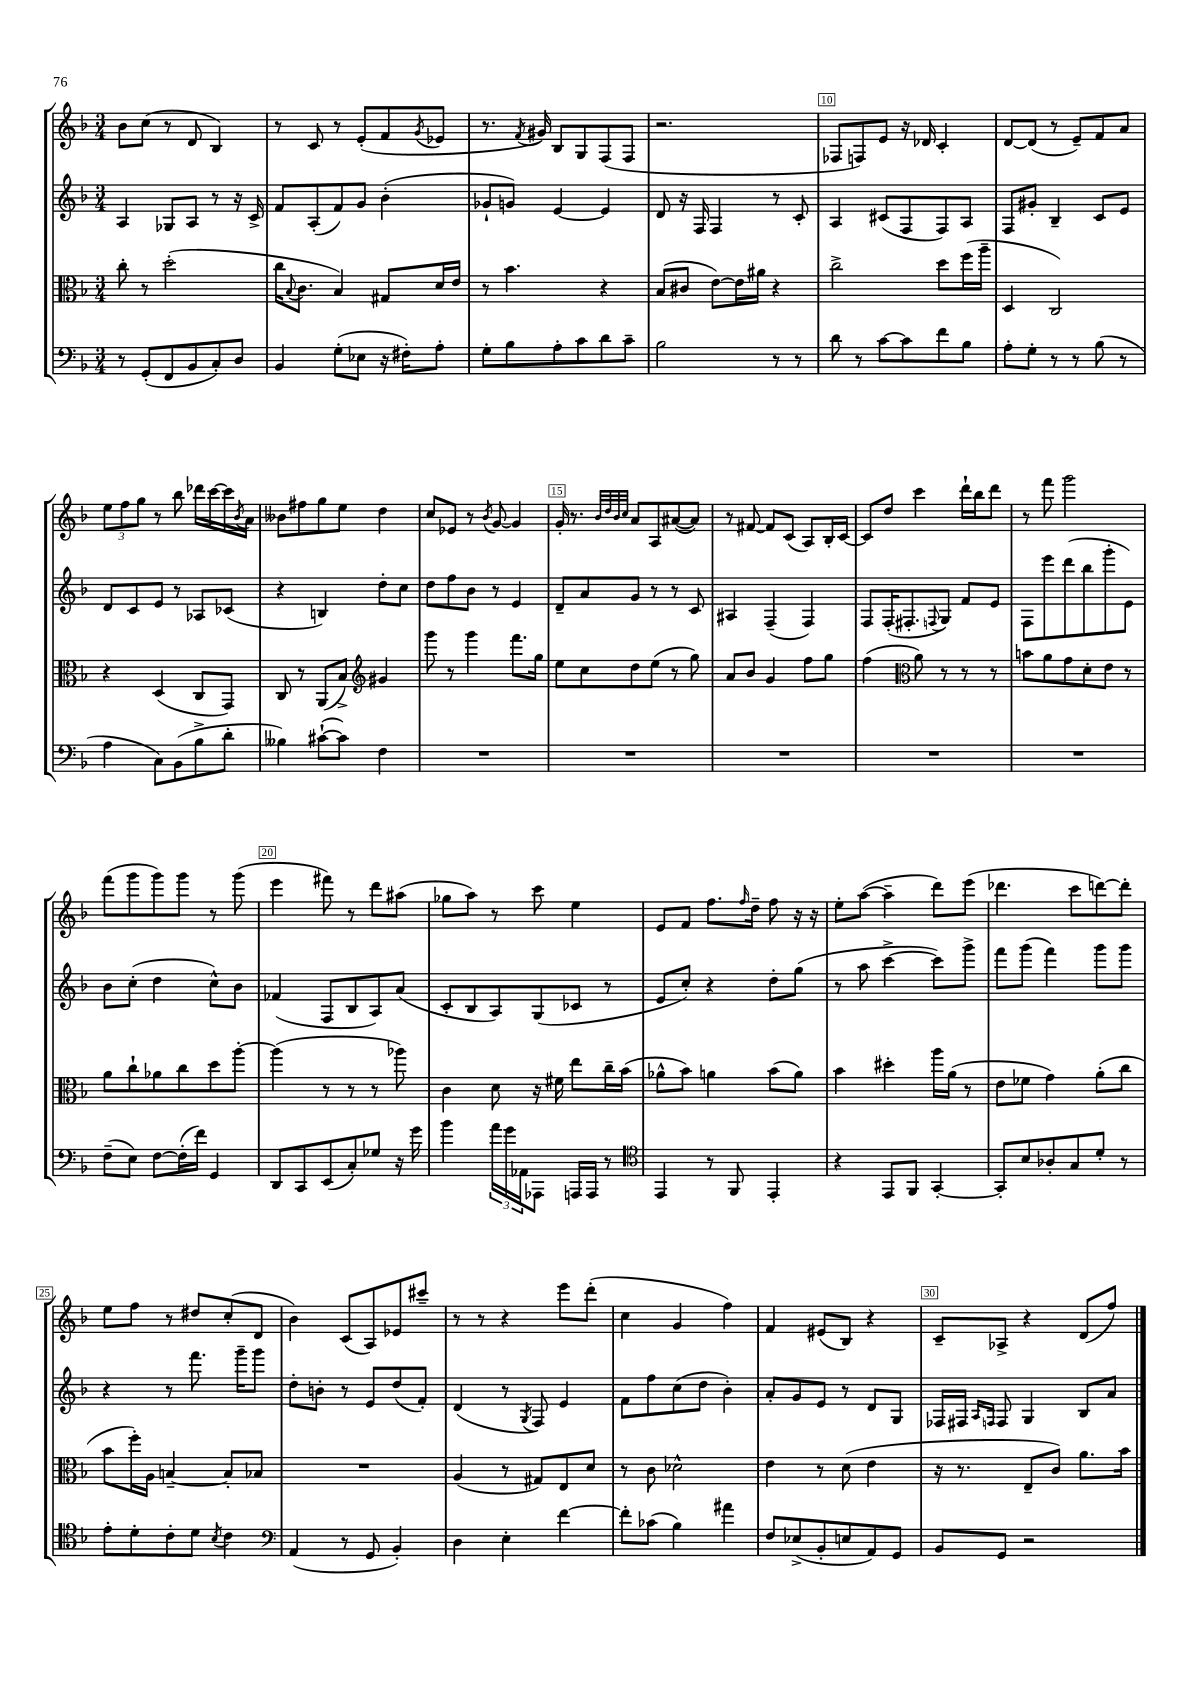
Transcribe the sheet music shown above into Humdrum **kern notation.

**kern	**kern	**kern	**kern
*part4	*part3	*part2	*part1
*staff4	*staff3	*staff2	*staff1
*clefF4	*clefC3	*clefG2	*clefG2
*k[b-]	*k[b-]	*k[b-]	*k[b-]
*M3/4	*M3/4	*M3/4	*M3/4
=6	=6	=6	=6
8r	8cc'\	4A/	8b-\L
(8GG'/L	8r	.	(8cc\J
8FF/	(2dd'\	8G-X/L	8r
8BB-/	.	8A/J	8d/
8C'/)	.	8r	4B-/)
8D/J	.	16r	.
.	.	16c^/	.
=7	=7	=7	=7
4BB-/	16cc\KL	8f/L	8r
.	8qqB-/	.	.
.	8.c\J	.	.
.	.	(8A'/	8c/
(8G'\L	4B-/)	8f/)	8r
8E-X\J	.	8g/J	(8e'/L
16r	8G#X/L	(4b-'\	8f/
16F#X'\KL)	.	.	.
.	.	.	8qg/
8A'\J	16d/L	.	8e-X/J
.	16e/JJ	.	.
=8	=8	=8	=8
8G'\L	8r	8g-X`/L	8.r
8B-\	4.b-\	8gn/J)	.
.	.	.	8qf/
.	.	.	16g#X/)
8A'\	.	[4e/	8B-/L
8c\	.	.	8G/
8d\	4r	4e/]	(8F/
8c~\J	.	.	8F/J
=9	=9	=9	=9
2B-\	(8B-/L	8d/	2.r
.	8c#X/J	16r	.
.	.	16F/	.
.	[8e\L)	4F/	.
.	16e\L]	.	.
.	16a#X\JJ	.	.
8r	4r	8r	.
8r	.	8c'/	.
=10	=10	=10	=10
8d\	2cc^\	4A/	8F-X/L
8r	.	.	8Fn/)
[8c\L	.	(8c#X/L	8e/J
8c\]	.	8F/	16r
.	.	.	16d-X/
8f\	8dd\L	8F/)	4c'/
8B-\J	(16ff\L	8A/J	.
.	16aa~\JJ	.	.
=11	=11	=11	=11
8A'\L	4D/	8F/L	[8d/L
8G'\J	.	8g#X'/J	(8d/J]
8r	2C/)	4B-~/	8r
8r	.	.	8e~/L)
(8B-\	.	8c/L	8f/
8r	.	8e/J	8a/J
!!LO:LB:g=z
=12	=12	=12	=12
4A\	4r	8d/L	12ee\L
.	.	.	12ff\
.	.	8c/	.
.	.	.	12gg\J
8C\L)	(4D/	8e/J	8r
(8BB-\	.	8r	8bb-\
8B-^\	8C/L	8A-X/L	16ddd-X\LL
.	.	.	[16ccc\
8d'\J	8GG/J)	(8c-X/J	16ccc\]
.	.	.	8qb-/
.	.	.	16a\JJ
=13	=13	=13	=13
4B--X\)	8C/	4r	8b--X\L
.	8r	.	8ff#X\
([8c#X`\L	(8AA/L	4Bn/)	8gg\
8c#\J])	8B-^/J)	.	8ee\J
*	*clefG2	*	*
4F\	4g#X/	8dd'\L	4dd\
.	.	8cc\J	.
=14	=14	=14	=14
2.r	8ggg\	8dd\L	8cc/L
.	8r	8ff\	8e-X/J
.	4ggg\	8b-\J	8r
.	.	.	8qb-/
.	.	8r	[8g/
.	8.fff\L	4e/	4g/]
.	16gg\Jk	.	.
=15	=15	=15	=15
2.r	8ee\L	8d~/L	16g'/
.	.	.	8.r
.	8cc\	8a/	.
.	.	.	32qqb-/LLL
.	.	.	32qqdd/
.	.	.	32qqb-/
.	.	.	32qqcc/JJJ
.	8dd\	8g/J	8a/L
.	(8ee\J	8r	8A/
.	8r	8r	([8a#X/
.	8gg\)	8c/	8a#/J])
=16	=16	=16	=16
2.r	8a/L	4A#X/	8r
.	8b-/J	.	[8f#X/
.	4g/	(4F~/	8f#/L]
.	.	.	(8c/J
.	8ff\L	4F/)	8A/L)
.	8gg\J	.	16B-'/L
.	.	.	[16c/JJ
=17	=17	=17	=17
2.r	(4ff\	8F/L	8c/L]
.	.	(16F'/K	8dd/J
.	.	8.F#X'/	.
*	*clefC3	*	*
.	8a\)	.	4ccc\
.	.	8qqFn/	.
.	8r	8G/J)	.
.	8r	8f/L	16ddd`\LL
.	.	.	16bb-\J
.	8r	8e/J	8ddd\J
=18	=18	=18	=18
2.r	8bn\L	8F\L	8r
.	8a\	8eee\	8fff\
.	8g\	(8ddd\	2ggg\
.	8d'\	8bb-\	.
.	8e\J	8ggg'\	.
.	8r	8e\J)	.
!!LO:LB:g=z
=19	=19	=19	=19
(8F~\L	8a\L	8b-\L	(8fff\L
8E\J)	8cc`\	(8cc'\J	8ggg\
[8F\L	8a-X\	4dd\	8ggg\)
(16F'\L]	8cc\	.	8ggg\J
16f\JJ)	.	.	.
4GG/	8dd\	8cc^^\L)	8r
.	[8aa'\J	8b-\J	(8ggg\
=20	=20	=20	=20
8DD/L	(4aa\]	(4f-X/	4eee\
8CC/	.	.	.
(8EE/	8r	8F/L	8fff#X\)
8C'/)	8r	8B-/	8r
8G-X/J	8r	8A/)	8ddd\L
16r	8aa-X\)	(8a/J	(8aa#X\J
16g\	.	.	.
=21	=21	=21	=21
4b-\	4c\	8c'/L	8gg-X\L
.	.	8B-/	8aa\J)
24a\LL	8d\	8A/)	8r
24g\	.	.	.
24AA-X\J	.	.	.
8AAA-X\J	16r	(8G/	8ccc\
.	16f#X\	.	.
16AAAn/LL	8ee\L	8c-X/J	4ee\
16AAA/JJ	.	.	.
8r	16cc~\L	8r	.
.	(16b-\JJ	.	.
=22	=22	=22	=22
*clefC4	*	*	*
4EE/	8a-X^^\L	8e/L	8e/L
.	8b-\J)	8cc'/J)	8f/J
8r	4an\	4r	8.ff\L
8FF/	.	.	.
.	.	.	16qqff/
.	.	.	16dd~\Jk
4EE'/	(8b-\L	8dd'\L	8ff\
.	8a\J)	(8gg\J	16r
.	.	.	16r
=23	=23	=23	=23
4r	4b-\	8r	8ee'\L
.	.	8aa\	([8aa\J
8EE/L	4dd#X'\	[4ccc^\	4aa~\]
8FF/J	.	.	.
[4GG'/	16aa\LL	8ccc\L])	8ddd\L)
.	(16a\JJ	.	.
.	8r	8ggg^\J	(8eee\J
=24	=24	=24	=24
8GG'/L]	8e\L	8fff\L	4.ddd-X\
8B-/	8f-X\J	(8ggg\J	.
8A-X'/	4g\)	4fff\)	.
8G/	.	.	8ccc\L
8d'/J	(8a'\L	8ggg\L	[8dddn\)
8r	8cc\J	8ggg\J	8ddd'\J]
!!LO:LB:g=z
=25	=25	=25	=25
8e'\L	8b-\L	4r	8ee\L
8d'\	16ff'\L)	.	8ff\J
.	16A\JJ	.	.
8c'\	[4Bn~/	8r	8r
8d\J	.	8.fff\	8dd#X/L
8qB-/	.	.	.
4c\	8B'/L]	.	(8cc'/
.	.	16ggg~\KL	.
.	8B-X/J	8ggg\J	8d/J
=26	=26	=26	=26
*clefF4	*	*	*
(4AA/	2.r	8dd'\L	4b-\)
.	.	8bn'\J	.
8r	.	8r	(8c/L
8GG/	.	8e/L	8A/)
4BB-'/)	.	(8dd/	8e-X/
.	.	8f'/J)	8ccc#X~/J
=27	=27	=27	=27
4D\	(4A/	(4d/	8r
.	.	.	8r
4E'\	8r	8r	4r
.	.	8qG/	.
.	8G#X/L)	8F/)	.
[4f\	8E/	4e/	8eee\L
.	8d/J	.	(8ddd'\J
=28	=28	=28	=28
8f'\L]	8r	8f\L	4cc\
(8c-X\J	8c\	8ff\	.
4B-\)	2d-X^^\	(8cc\	4g/
.	.	8dd\J	.
4a#X\	.	4b-'\)	4ff\)
=29	=29	=29	=29
8F/L	4e\	8a'/L	4f/
(8E-X^/	.	8g/	.
8BB-'/	8r	8e/J	(8e#X/L
8En/	(8d\	8r	8B-/J)
8AA/)	4e\	8d/L	4r
8GG/J	.	8G/J	.
=30	=30	=30	=30
8BB-/L	16r	16F-X/LL	8c~/L
.	8.r	16F#X/JJ	.
.	.	16qqA/LL	.
.	.	16qqFn/JJ	.
8GG/J	.	8F/	8A-X^/J
2r	8E~/L	4G/	4r
.	8c/J)	.	.
.	8.a\L	8B-/L	(8d/L
.	.	8a/J	8ff/J)
.	16b-\Jk	.	.
==	==	==	==
*-	*-	*-	*-
